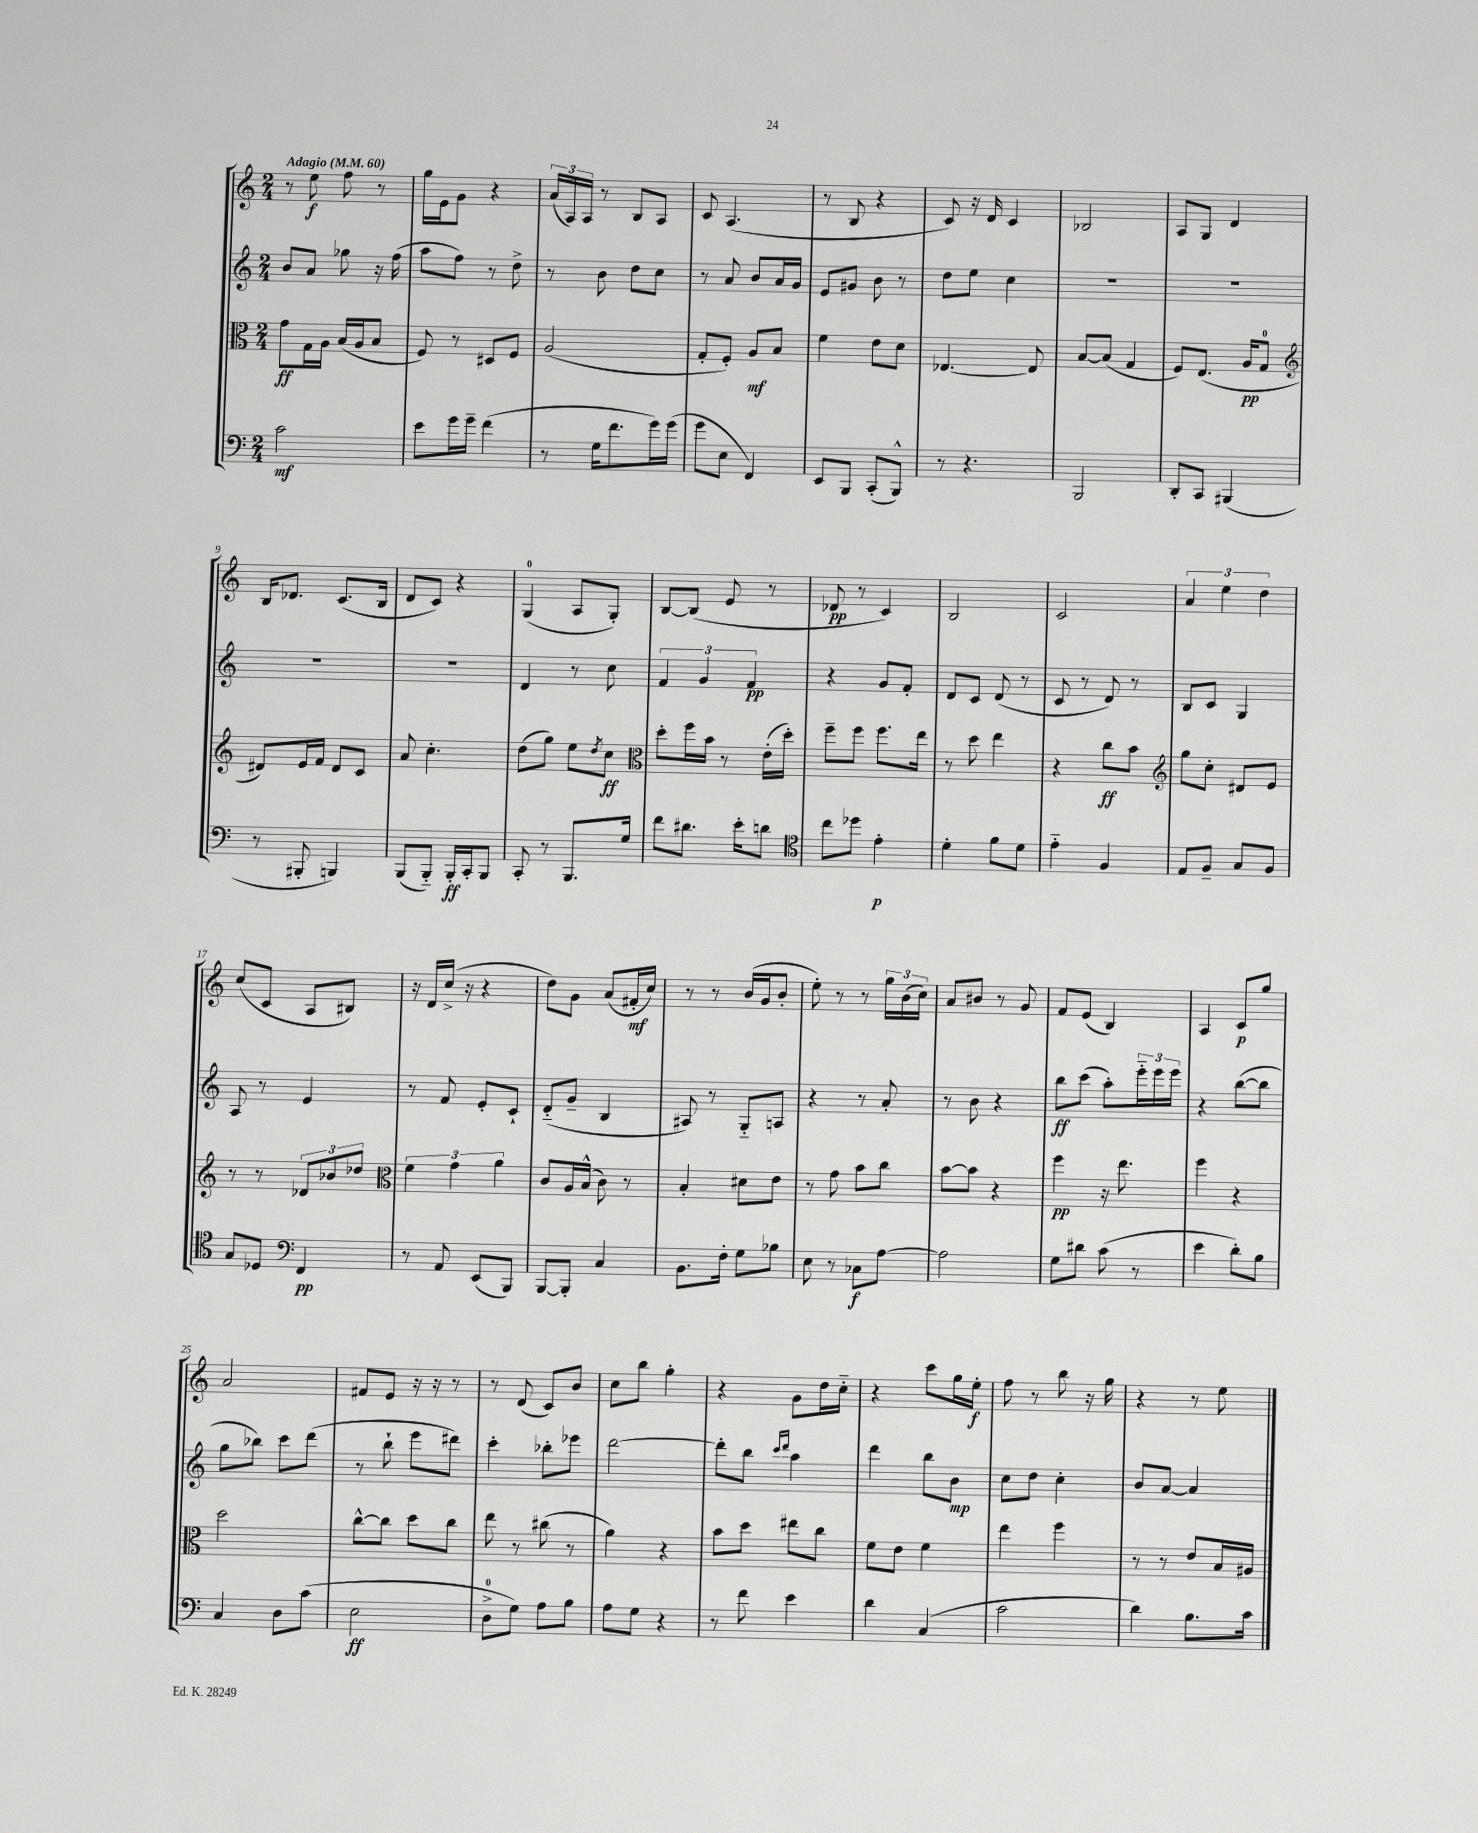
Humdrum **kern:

**kern	**kern	**kern	**kern
*staff4	*staff3	*staff2	*staff1
*clefF4	*clefC3	*clefG2	*clefG2
*k[]	*k[]	*k[]	*k[]
*M2/4	*M2/4	*M2/4	*M2/4
*MM60	*MM60	*MM60	*MM60
2c	8g	8b	8r
.	16G	8a	8ee
.	16A	.	.
.	(16B	8gg-	8ff
.	16A	.	.
.	8B	16r	8r
.	.	(16ff	.
=	=	=	=
8e	8F)	8aa	16gg
.	.	.	16e
16g	8r	8ff)	8g
16g~	.	.	.
(4f	8D#	8r	4r
.	8F	8dd^	.
=	=	=	=
8r	(2A	8r	(24a
.	.	.	24A)
.	.	.	24A
16G	.	8b	8r
8.f	.	.	.
.	.	8dd	8B
16g)	.	8cc	8A
(16g	.	.	.
=	=	=	=
8g	8G'	8r	8c
8E	8F')	8a	(4.A
4FF)	8A	8b	.
.	8B	16a	.
.	.	16g	.
=	=	=	=
8EE	4f	8e	8r
8BBB	.	8g#	8B
(8CC'	8e	8b	4r
8BBB^^)	8d	8r	.
=	=	=	=
8r	[4.E-	8dd	8c)
4.r	.	8ee	16r
.	.	.	16d
.	.	4cc	4c
.	8E-]	.	.
=	=	=	=
2BBB	[8B	2r	2B-
.	(8B]	.	.
.	4G	.	.
=	=	=	=
8DD'	8F)	2r	8A
8CC	(8.E	.	8G
(4BBB#	.	.	4d
.	16A	.	.
.	8G	.	.
=	=	=	=
*	*clefG2	*	*
8r	8d#)	2r	16B
.	.	.	8.d-
8BBB#'	16e	.	.
.	16f	.	.
4BBB)	8d#	.	(8.c
.	8c	.	.
.	.	.	16B
=	=	=	=
(8BBB	8a	2r	8d
8BBB'~)	4.cc'	.	8c)
16BBB'	.	.	4r
16CC'	.	.	.
8BBB	.	.	.
=	=	=	=
8CC'	(8dd	4d	(4G
8r	8gg)	.	.
8.BBB	8ee	8r	8A
.	8qdd	.	.
.	8cc	8cc	8G')
16G	.	.	.
=	=	=	=
*	*clefC3	*	*
8f	8dd'	6f	[8B
8.d#	16ff	.	(8B]
.	.	6g	.
.	16b	.	.
.	8r	.	8e
16e'	.	.	.
.	.	6f	.
8d	(16e'	.	8r
.	16dd')	.	.
=	=	=	=
*clefC4	*	*	*
8cc	8ff~	4r	8d-
8dd-	8ff	.	8r
4e'	8.ff	8g	4c)
.	.	8f'	.
.	16ee	.	.
=	=	=	=
4d'	8r	8d	2B
.	8dd	8c	.
8f	4ee	(8d	.
8d	.	8r	.
=	=	=	=
4e'~	4r	8c	2c
.	.	8r	.
4F	8cc	8d)	.
.	8b	8r	.
=	=	=	=
*	*clefG2	*	*
8E	8gg	8B	6a
8F~	8cc'	8c	.
.	.	.	6ee
8G	8d#	4G	.
.	.	.	6dd
8F	8e	.	.
=	=	=	=
8G	8r	8A	(8cc
8D-	8r	8r	8c
*clefF4	*	*	*
4FF	12d-	4e	8A
.	12b-	.	.
.	.	.	8B#)
.	12dd-	.	.
=	=	=	=
*	*clefC3	*	*
8r	6f	8r	16r
.	.	.	16d
8AA	.	8f	(16cc^
.	6g	.	.
.	.	.	16r
(8EE	.	8e'	4r
.	6a	.	.
8BBB)	.	8c`	.
=	=	=	=
[8BBB	8c	(8d'~	8dd)
8BBB']	16A	8g~	8g
.	(16B^^	.	.
4C	8c)	4B	(8a
.	8r	.	16f#'
.	.	.	16cc)
=	=	=	=
8.BB	4B'	8A#)	8r
.	.	8r	8r
16F'	.	.	.
8G	8d#	8G'~	(16b
.	.	.	16g
8B-	8e	8A	8b'
=	=	=	=
8E	8r	4r	8ee')
8r	8g	.	8r
8C-	8b	8r	8r
[8A	8cc	8a'	24gg
.	.	.	(24b
.	.	.	24cc)
=	=	=	=
2A]	[8b	8r	8a
.	8b]	8b	8b#
.	4r	4r	8r
.	.	.	8g
=	=	=	=
8G	4ff	8bb	8f
8d#	.	(8ccc	(8e
(8c	16r	8aa')	4B)
.	8.ee	.	.
8r	.	24eee'~	.
.	.	24eee	.
.	.	24eee	.
=	=	=	=
4e	4ff	4r	4A
8d')	4r	([8bb	8c
8B	.	8bb]	8gg
=	=	=	=
4C	2dd	8gg	2a
.	.	8bb-)	.
8D	.	8ccc	.
(8c	.	(8ddd	.
=	=	=	=
2E	[8cc^^	8r	8f#
.	8cc]	8bb`	8e
.	8dd	8eee	16r
.	.	.	16r
.	8cc	8ddd#)	8r
=	=	=	=
8D^	8ee	4ccc'	8r
8G)	8r	.	(8d
8A	(8cc#	8bb-'	8c)
8B	8r	8eee-	8b
=	=	=	=
8A	4a)	[2ddd	8cc
8G	.	.	8bb
4r	4r	.	4gg'
=	=	=	=
8r	8b	8ddd']	4r
8f	8dd	8bb	.
.	.	16qqccc	.
.	.	16qqddd	.
4e	8ee#	4aa	8g
.	8cc	.	16dd
.	.	.	16cc'~
=	=	=	=
4d	8f	4ddd	4r
.	8e	.	.
(4C	4f	8bb	8ccc
.	.	8b	16gg
.	.	.	16ee'
=	=	=	=
2c	4ee	8cc	8ff
.	.	8dd	8r
.	4ff	4cc'	8bb
.	.	.	16r
.	.	.	16gg
=	=	=	=
4d)	8r	8b	4r
.	8r	[8a	.
8.B	8e	4a]	8r
.	16B	.	8ee
16c	16A#	.	.
==	==	==	==
*-	*-	*-	*-
